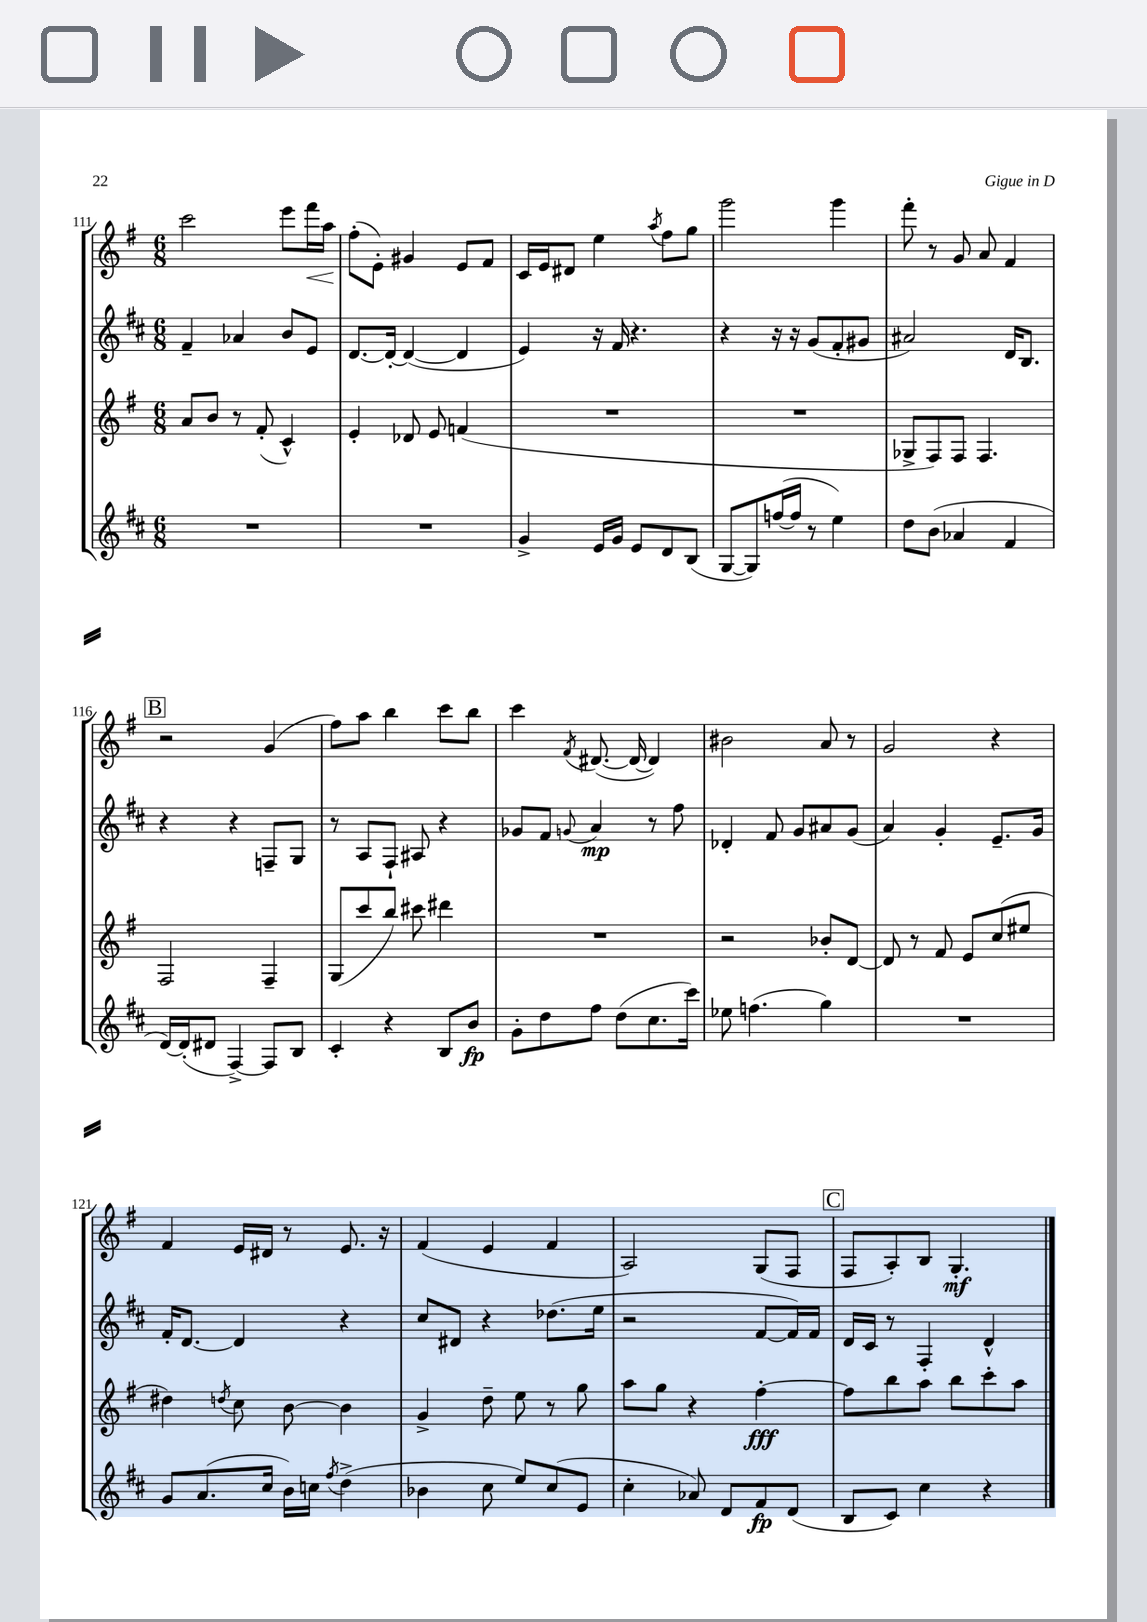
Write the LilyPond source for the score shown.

<<
\new StaffGroup <<
\new Staff = "s0" {
    \clef treble \key g \major \numericTimeSignature \time 6/8
    c'''2 e'''8 fis'''16\< a''16 |
    fis''8-.\!( e'8-.) gis'4 e'8 fis'8 |
    c'16 e'16 dis'8 e''4 \acciaccatura { a''8 } fis''8 g''8 |
    g'''2 g'''4 |
    fis'''8-. r8 g'8 a'8 fis'4 |
    \mark \markup { \box "B" } r2 g'4( |
    fis''8) a''8 b''4 c'''8 b''8 |
    c'''4 \acciaccatura { fis'8 } dis'8.~( dis'16~ dis'4) |
    bis'2 a'8 r8 |
    g'2 r4 |
    fis'4 e'16 dis'16 r8 e'8. r16 |
    fis'4( e'4 fis'4 |
    a2) g8( fis8 |
    \mark \markup { \box "C" } fis8 a8-.) b8 g4.-.\mf \bar "|." |
}
\new Staff = "s1" {
    \clef treble \key d \major \numericTimeSignature \time 6/8
    fis'4-- aes'4 b'8 e'8 |
    d'8.~ d'16~-. d'4~( d'4 |
    e'4) r16 fis'16 r4. |
    r4 r16 r16 g'8( fis'8-. gis'8 |
    ais'2) d'16 b8. |
    \mark \markup { \box "B" } r4 r4 f8-- g8 |
    r8 a8 fis8-! ais8 r4 |
    ges'8 fis'8 \appoggiatura { g'8 } a'4\mp r8 fis''8 |
    des'4-. fis'8 g'8 ais'8 g'8( |
    a'4) g'4-. e'8.-- g'16 |
    fis'16-. d'8.~ d'4 r4 |
    cis''8 dis'8 r4 des''8.( e''16 |
    r2 fis'8~ fis'16) fis'16 |
    \mark \markup { \box "C" } d'16 cis'16 r8 fis4-. d'4-^ \bar "|." |
}
\new Staff = "s2" {
    \clef treble \key g \major \numericTimeSignature \time 6/8
    a'8 b'8 r8 fis'8-.( c'4-^) |
    e'4-. des'8 e'8 f'4( |
    R2. |
    R2. |
    ges8-> fis8) fis8 fis4. |
    \mark \markup { \box "B" } fis2 fis4-- |
    g8( c'''8 b''8) cis'''8 dis'''4 |
    R2. |
    r2 bes'8-. d'8~ |
    d'8 r8 fis'8 e'8 c''8( eis''8 |
    dis''4) \acciaccatura { d''8 } c''8 b'8~ b'4 |
    g'4-> d''8-- e''8 r8 g''8 |
    a''8 g''8 r4 fis''4~-.\fff |
    \mark \markup { \box "C" } fis''8 b''8 a''8 b''8 c'''8-. a''8 \bar "|." |
}
\new Staff = "s3" {
    \clef treble \key d \major \numericTimeSignature \time 6/8
    R2. |
    R2. |
    g'4-> e'16 g'16 e'8 d'8 b8( |
    g8~ g8) f''16~( f''16 r8 e''4) |
    d''8 b'8( aes'4 fis'4 |
    \mark \markup { \box "B" } d'16~) d'16-.( dis'8 fis4~->) fis8 b8 |
    cis'4-. r4 b8 b'8\fp |
    g'8-. d''8 fis''8 d''8( cis''8. cis'''16) |
    ees''8 f''4.( g''4) |
    R2. |
    g'8 a'8.( cis''16 b'16) c''16 \acciaccatura { fis''8 } d''4->( |
    bes'4 cis''8 e''8) cis''8( e'8 |
    cis''4-. aes'8) d'8 fis'8\fp d'8( |
    \mark \markup { \box "C" } b8 cis'8) cis''4 r4 \bar "|." |
}
>>
>>
\layout { \context { \Score currentBarNumber = #111 } }
